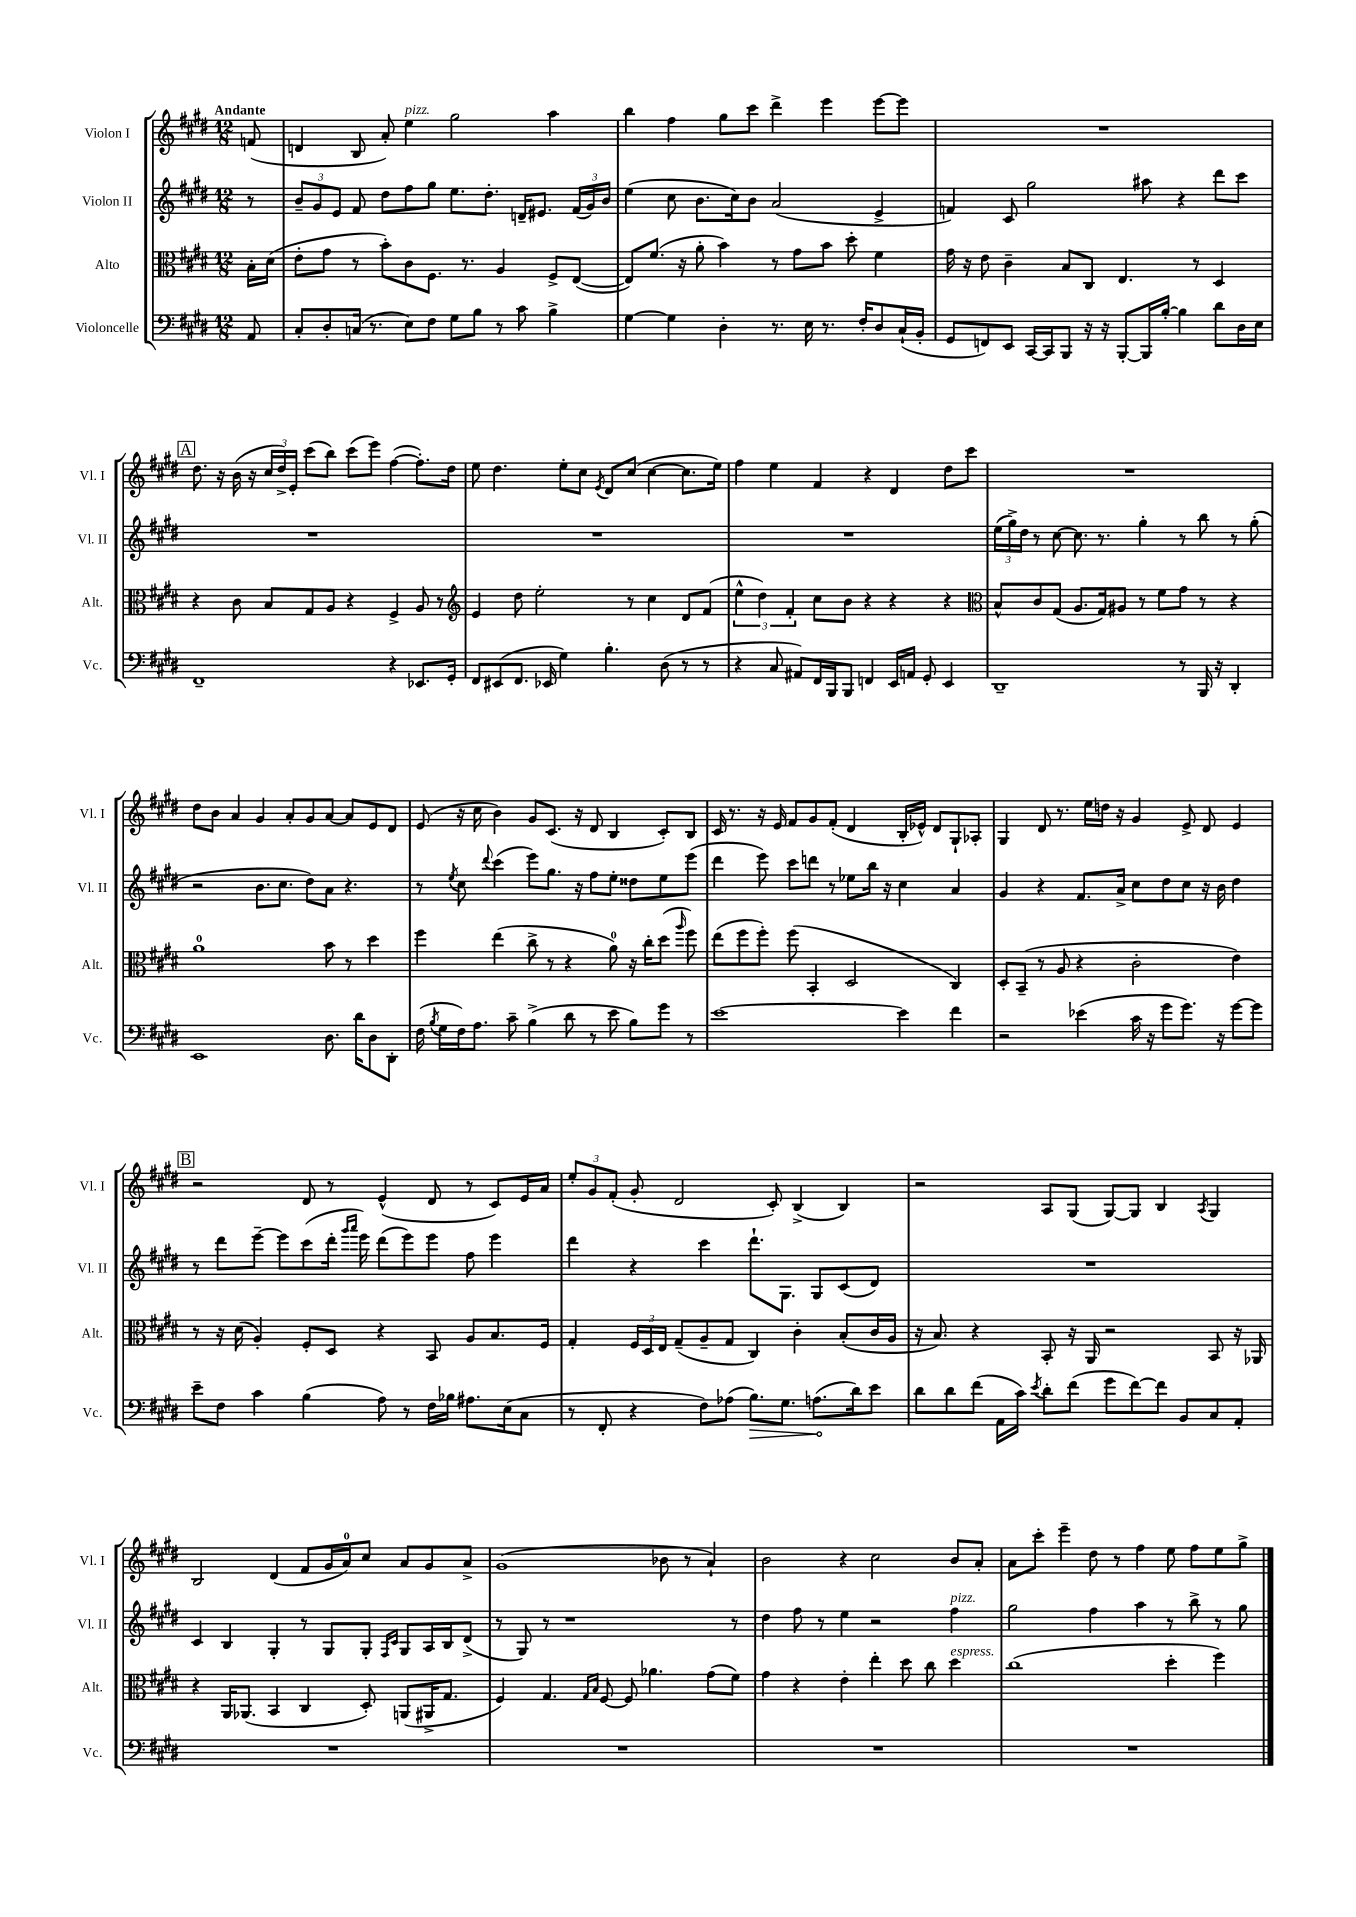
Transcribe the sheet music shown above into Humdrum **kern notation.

**kern	**kern	**kern	**kern
*staff4	*staff3	*staff2	*staff1
*clefF4	*clefC3	*clefG2	*clefG2
*k[f#c#g#d#]	*k[f#c#g#d#]	*k[f#c#g#d#]	*k[f#c#g#d#]
*M12/8	*M12/8	*M12/8	*M12/8
8AA	16B'	8r	(8f
.	(16d#	.	.
=	=	=	=
8C#'	8e'	12b~	4d
.	.	12g#	.
8D#'	8g#	.	.
.	.	12e	.
(16C	8r	8f#	8B
8.r	.	.	.
.	8b')	8dd#	8a')
8E)	8c#	8ff#	4ee
8F#	8.F#	8gg#	.
8G#	.	8.ee	2gg#
.	8.r	.	.
8B	.	.	.
.	.	8.dd#'	.
8r	4A	.	.
8c#	.	16d~	.
.	.	8.e#	.
4B^	8F#^	.	4aa
.	([8E	(24f#	.
.	.	24g#)	.
.	.	24b	.
=	=	=	=
[4G#	8E])	(4ee	4bb
.	(8.f#	.	.
4G#]	.	8cc#	4ff#
.	16r	.	.
.	8a'	8.b	.
4D#'	4b)	.	8gg#
.	.	16cc#)	.
.	.	8b	8ccc#
8.r	8r	(2a	4ddd#^
.	8g#	.	.
16E	.	.	.
8.r	8b	.	4eee
.	8dd#'	.	.
16F#'	.	.	.
8D#	4f#	4e^	[8eee
(16C#`	.	.	8eee]
16BB'	.	.	.
=	=	=	=
8GG#	16g#	4f)	1.r
.	16r	.	.
8FF)	8e	.	.
8EE	4c#~	8c#	.
[16CC#	.	2gg#	.
16CC#]	.	.	.
8BBB	8B	.	.
16r	8C#	.	.
16r	.	.	.
[8BBB'	4.E	.	.
16BBB]	.	8aa#	.
[16B'	.	.	.
4B]	.	4r	.
.	8r	.	.
8d#	4D#	8ddd#	.
16D#	.	8ccc#	.
16E	.	.	.
=	=	=	=
1FF#~	4r	1.r	8.dd#
.	.	.	16r
.	8c#	.	(16b
.	.	.	16r
.	8B	.	24cc#
.	.	.	24dd#^)
.	.	.	24e'
.	8G#	.	(8ccc#
.	8A	.	8bb)
.	4r	.	(8ccc#
.	.	.	8eee)
4r	4F#^	.	([4ff#
8.EE-	8A	.	8.ff#'])
.	8r	.	.
16GG#'	.	.	16dd#
=	=	=	=
*	*clefG2	*	*
8FF#	4e	1.r	8ee
(8EE#	.	.	4.dd#
8.FF#	8dd#	.	.
.	2ee'	.	.
16EE-	.	.	.
4G#)	.	.	8ee'
.	.	.	8cc#
.	.	.	8qe
4.B'	.	.	8d#
.	8r	.	(8cc#
.	4cc#	.	[4cc#
(8D#	.	.	.
8r	8d#	.	8.cc#]
8r	(8f#	.	.
.	.	.	16ee)
=	=	=	=
4r	6ee^^	1.r	4ff#
.	6dd#)	.	.
8C#	.	.	4ee
.	6f#'	.	.
8AA#)	.	.	.
16FF#	8cc#	.	4f#
16BBB	.	.	.
8BBB	8b	.	.
4FF	4r	.	4r
16EE	4r	.	4d#
16AA	.	.	.
8GG#'	.	.	.
4EE	4r	.	8dd#
.	.	.	8ccc#
=	=	=	=
*	*clefC3	*	*
1DD#~	8B^^	(24ee	1.r
.	.	24gg#^)	.
.	.	24dd#	.
.	8c#	8r	.
.	(8G#	[8cc#	.
.	8.A	8.cc#]	.
.	16G#)	8.r	.
.	8A#	.	.
.	8r	4gg#'	.
.	8f#	.	.
8r	8g#	8r	.
16BBB	8r	8bb	.
16r	.	.	.
4DD#'	4r	8r	.
.	.	(8gg#'	.
=	=	=	=
1EE	1a	2r	8dd#
.	.	.	8b
.	.	.	4a
.	.	8.b	4g#
.	.	8.cc#	.
.	.	.	8a'
.	.	8dd#)	8g#
8.D#	8b	8a	[8a
.	8r	4.r	8a]
16d#	.	.	.
8D#	4dd#	.	8e
8DD#'	.	.	8d#
=	=	=	=
(16F#	4ff#	8r	(8e
8qB	.	.	.
16G#	.	.	.
.	.	8qee	.
16F#)	.	8cc#	16r
8.A	.	.	16cc#
.	.	8qqddd#	.
.	(4ee	(4ccc#	4b)
8c#~	.	.	.
(4B^	8cc#^	8eee)	8g#
.	8r	8.gg#	(8.c#
8d#	4r	.	.
.	.	16r	16r
8r	.	8ff#	8d#
8e	8a)	8ee'	4B
8B)	16r	8dd##	.
.	16cc#'	.	.
8g#	(8dd#	8ee	8c#')
.	16qqaa	.	.
8r	8ff#)	(8eee	8B
=	=	=	=
[1e	(8ee	4ddd#	16c#
.	.	.	8.r
.	8ff#	.	.
.	8ff#')	8eee)	16r
.	.	.	16e
.	(8ff#	8ccc#	8f#
.	4BB'	8ddd	8g#
.	.	8r	(8f#'
.	2D#	8ee-	4d#
.	.	16bb	.
.	.	16r	.
4e]	.	4cc#	16B'
.	.	.	16e-^^)
.	.	.	8d#
4f#	4C#)	4a	8G#`
.	.	.	8A-'
=	=	=	=
2r	8D#'	4g#	4G#
.	(8BB~	.	.
.	8r	4r	8d#
.	8A	.	8.r
(4e-	4r	8.f#	.
.	.	.	16ee
.	.	.	16dd
.	.	16a^	16r
16c#	2c#'	8cc#	4g#
16r	.	.	.
8g#	.	8dd#	.
8.g#)	.	8cc#	8e^
.	.	16r	8d#
16r	.	16b	.
[8g#	4e)	4dd#	4e
8g#]	.	.	.
=	=	=	=
8e~	8r	8r	2r
8F#	16r	8ddd#	.
.	(16d#	.	.
4c#	4A')	[8eee~	.
.	.	8eee]	.
(4B	8F#'	(8ccc#	8d#
.	8D#	16ddd#'	8r
.	.	16qqggg#	.
.	.	16qqaaa	.
.	.	16eee)	.
8A)	4r	(8ddd#	(4e^^
8r	.	8eee)	.
16F#	8BB	8eee	8d#
16B-	.	.	.
8.A#	8A	8ff#	8r
.	8.B	4eee	8c#)
(16E	.	.	.
8C#	.	.	16e
.	16F#	.	16a
=	=	=	=
8r	4G#'	4ddd#	12ee'
.	.	.	12g#
8FF#'	.	.	.
.	.	.	(12f#'
4r	24F#	4r	8g#'
.	24D#	.	.
.	24E	.	.
.	(8G#~	.	2d#
8F#)	8A~	4ccc#	.
(8A-	8G#	.	.
8.B)	4C#)	8.ddd#`	.
.	.	.	8c#')
8.G#	.	8.G#	.
.	4c#'	.	(4B^
(8.A	.	8G#	.
.	(8B'	(8c#	4B)
16d#)	.	.	.
8e	16c#	8d#)	.
.	16A	.	.
=	=	=	=
8d#	16r	1.r	2r
.	8.B)	.	.
8d#	.	.	.
(8f#	4r	.	.
16AA	.	.	.
16c#)	.	.	.
8qe	.	.	.
8d#'	8BB'	.	8A
(8f#	16r	.	(8G#
.	16AA	.	.
8g#	2r	.	[8G#)
[8f#)	.	.	8G#]
8f#]	.	.	4B
8BB	.	.	.
.	.	.	8qA
8C#	8BB	.	4G#
8AA'	16r	.	.
.	16AA-	.	.
=	=	=	=
1.r	4r	4c#	2B
.	16AA	4B	.
.	(8.AA-	.	.
.	4BB	4G#'	(4d#
.	4C#	8r	8f#
.	.	8G#	16g#
.	.	.	16a)
.	8D#')	8G#'	8cc#
.	.	16qqF#	.
.	.	16qqc#	.
.	(8AA	8G#	8a
.	16AA#^	16A	8g#
.	8.G#	16B	.
.	.	(8d#^	8a^
=	=	=	=
1.r	4F#)	8r	(1g#
.	.	8G#)	.
.	4.G#	8r	.
.	.	1r	.
.	16qqG#	.	.
.	16qqB	.	.
.	[8F#	.	.
.	8F#]	.	.
.	4.a-	.	.
.	.	.	8b-
.	.	.	8r
.	(8g#	.	4a`)
.	8f#)	8r	.
=	=	=	=
1.r	4g#	4dd#	2b
.	4r	8ff#	.
.	.	8r	.
.	4e'	4ee	4r
.	4ee'	2r	2cc#
.	8dd#	.	.
.	8cc#	.	.
.	4dd#	4ff#	8b
.	.	.	8a'
=	=	=	=
1.r	(1cc#	2gg#	8a
.	.	.	8ccc#'
.	.	.	4eee~
.	.	4ff#	8dd#
.	.	.	8r
.	.	4aa	4ff#
.	4dd#'	8r	8ee
.	.	8bb^	8ff#
.	4ff#)	8r	8ee
.	.	8gg#	8gg#^
==	==	==	==
*-	*-	*-	*-
